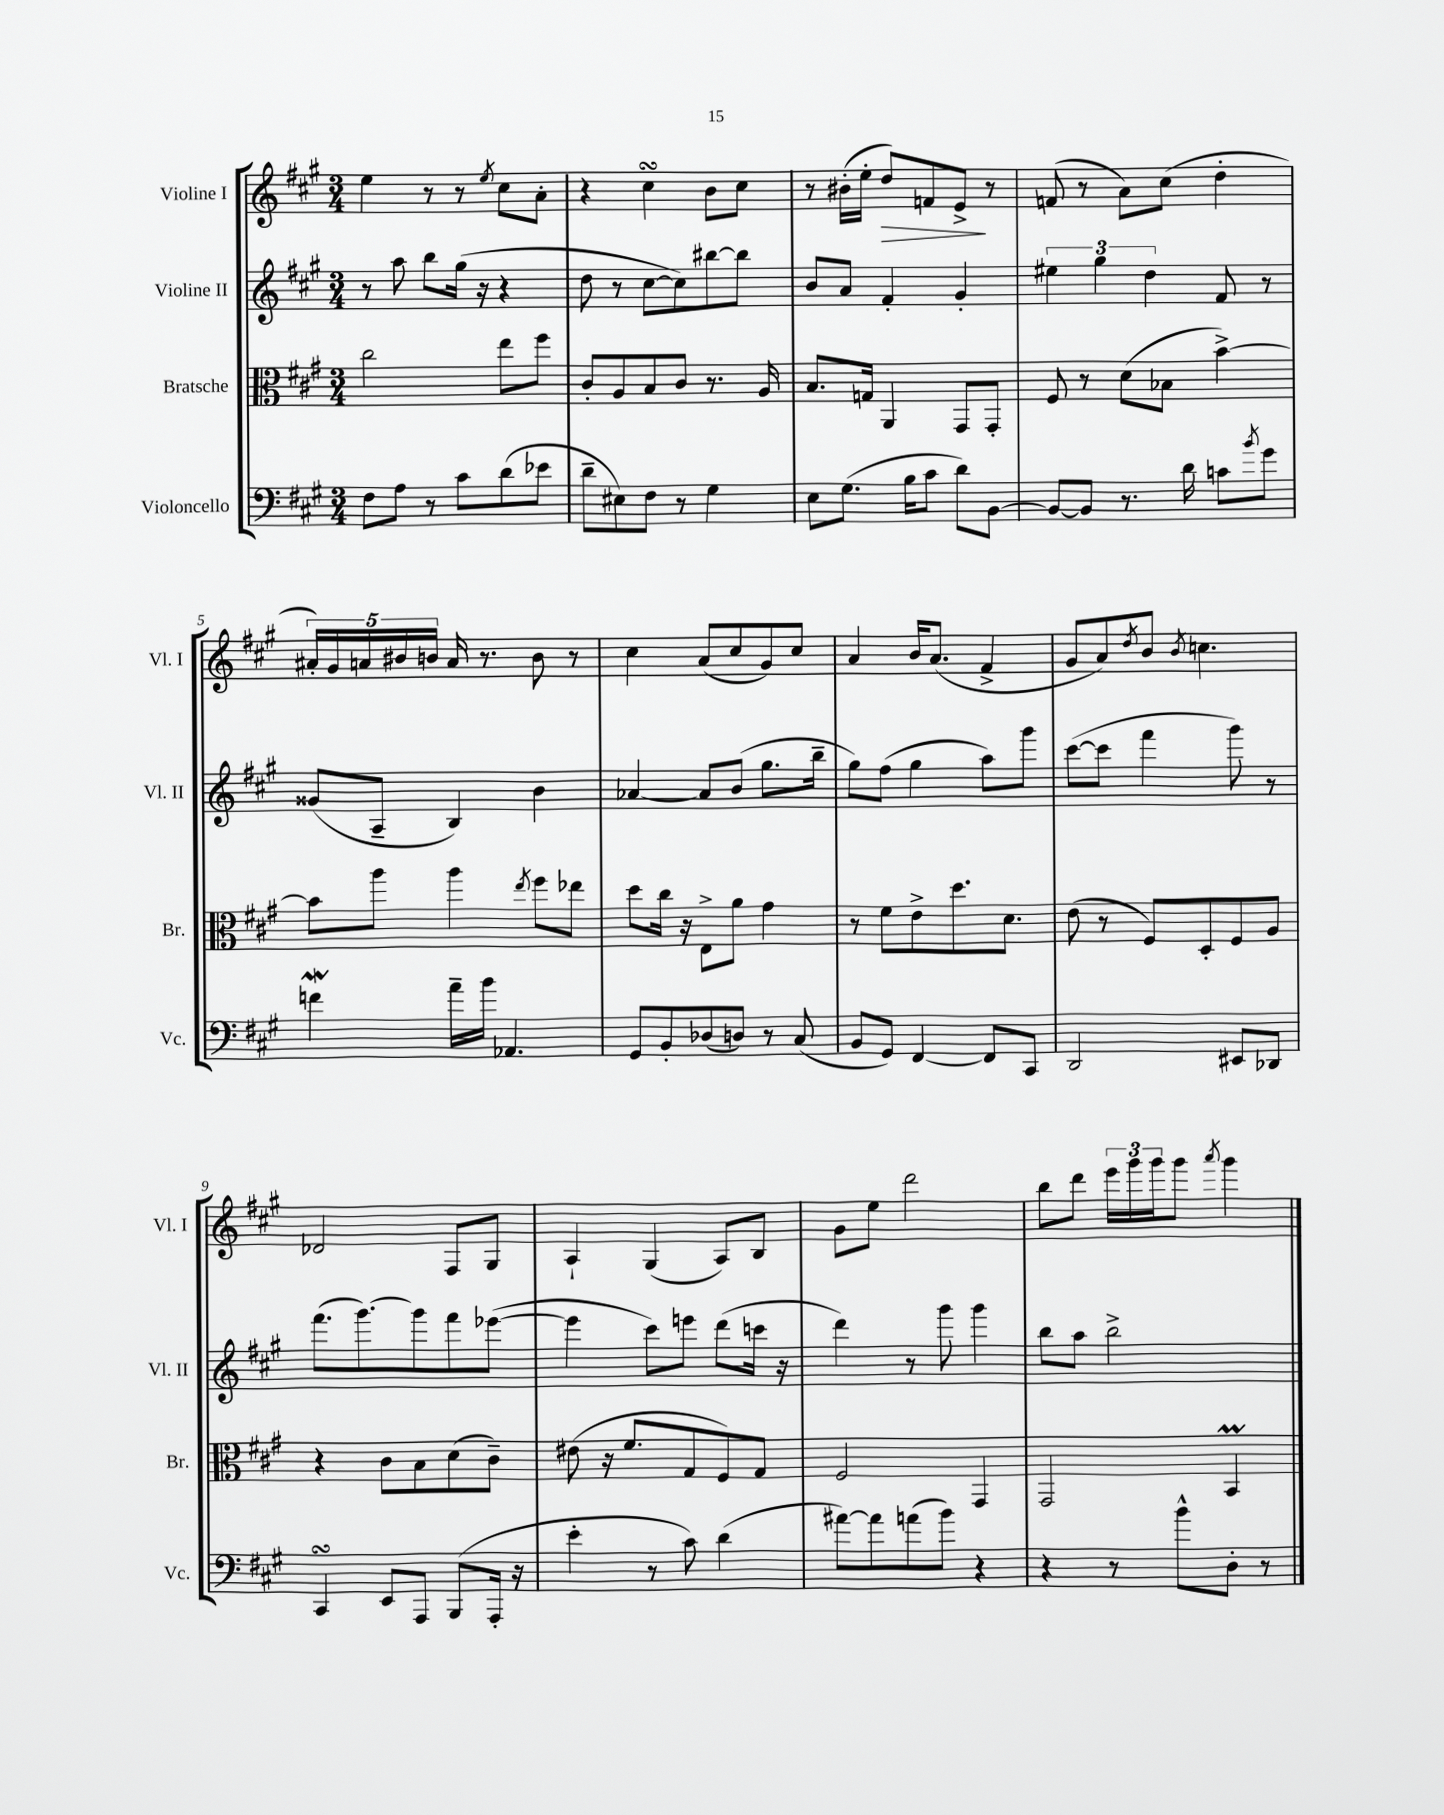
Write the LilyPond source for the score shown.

<<
\new StaffGroup <<
\new Staff = "s0" \with { instrumentName = "Violine I" shortInstrumentName = "Vl. I" } {
    \clef treble \key a \major \numericTimeSignature \time 3/4
    e''4 r8 r8 \acciaccatura { e''8 } cis''8 a'8-. |
    r4 cis''4\turn b'8 cis''8 |
    r8 bis'16-.( e''16-. d''8\>) f'8 e'8->\! r8 |
    f'8( r8 a'8) cis''8( d''4-. |
    \tuplet 5/4 { ais'16-.) gis'16 a'16 bis'16 b'16 } a'16 r8. b'8 r8 |
    cis''4 a'8( cis''8 gis'8) cis''8 |
    a'4 b'16 a'8.( fis'4-> |
    gis'8 a'8) \acciaccatura { d''8 } b'8 \acciaccatura { b'8 } c''4. |
    des'2 fis8 gis8 |
    a4-! gis4( a8) b8 |
    gis'8 e''8 d'''2 |
    b''8 d'''8 \tuplet 3/2 { e'''16 gis'''16 gis'''16 } gis'''8 \acciaccatura { a'''8 } gis'''4 \bar "|." |
}
\new Staff = "s1" \with { instrumentName = "Violine II" shortInstrumentName = "Vl. II" } {
    \clef treble \key a \major \numericTimeSignature \time 3/4
    r8 a''8 b''8 gis''16( r16 r4 |
    d''8 r8 cis''8~ cis''8) bis''8~ bis''8 |
    b'8 a'8 fis'4-. gis'4-. |
    \tuplet 3/2 { eis''4 gis''4 d''4 } fis'8 r8 |
    gisis'8( a8-- b4) b'4 |
    aes'4~ aes'8 b'8( gis''8. b''16-- |
    gis''8) fis''8( gis''4 a''8) gis'''8 |
    cis'''8~( cis'''8 fis'''4 gis'''8) r8 |
    fis'''8.( gis'''8.~) gis'''8 fis'''8 ees'''8~( |
    ees'''4 cis'''8) e'''8 d'''8( c'''16 r16 |
    d'''4) r8 gis'''8 gis'''4 |
    b''8 a''8 b''2-> \bar "|." |
}
\new Staff = "s2" \with { instrumentName = "Bratsche" shortInstrumentName = "Br." } {
    \clef alto \key a \major \numericTimeSignature \time 3/4
    cis''2 e''8 fis''8 |
    cis'8-. a8 b8 cis'8 r8. a16 |
    b8. g16 a,4 gis,8 gis,8-. |
    fis8 r8 d'8( bes8 b'4~->) |
    b'8 a''8 a''4 \acciaccatura { e''8 } fis''8 ees''8 |
    d''8 cis''16 r16 e8-> a'8 gis'4 |
    r8 fis'8 e'8-> d''8. d'8. |
    e'8( r8 fis8) d8-. fis8 a8 |
    r4 cis'8 b8 d'8( cis'8--) |
    eis'8( r16 fis'8. gis8 fis8) gis8 |
    fis2 gis,4 |
    gis,2 b,4\prall \bar "|." |
}
\new Staff = "s3" \with { instrumentName = "Violoncello" shortInstrumentName = "Vc." } {
    \clef bass \key a \major \numericTimeSignature \time 3/4
    fis8 a8 r8 cis'8 d'8( ees'8 |
    d'8-- eis8) fis8 r8 gis4 |
    e8 gis8.( b16 cis'8 d'8) b,8~ |
    b,8~ b,8 r8. d'16 c'8 \acciaccatura { b'8 } gis'8 |
    f'4\mordent a'16-- b'16 aes,4. |
    gis,8 b,8-. des8( d8) r8 cis8( |
    b,8 gis,8) fis,4~ fis,8 cis,8 |
    d,2 eis,8 des,8 |
    cis,4\turn e,8 a,,8 b,,8( a,,16-. r16 |
    e'4-. r8 cis'8) d'4( |
    ais'8~) ais'8 a'8( b'8) r4 |
    r4 r8 b'8-^ d8-. r8 \bar "|." |
}
>>
>>
